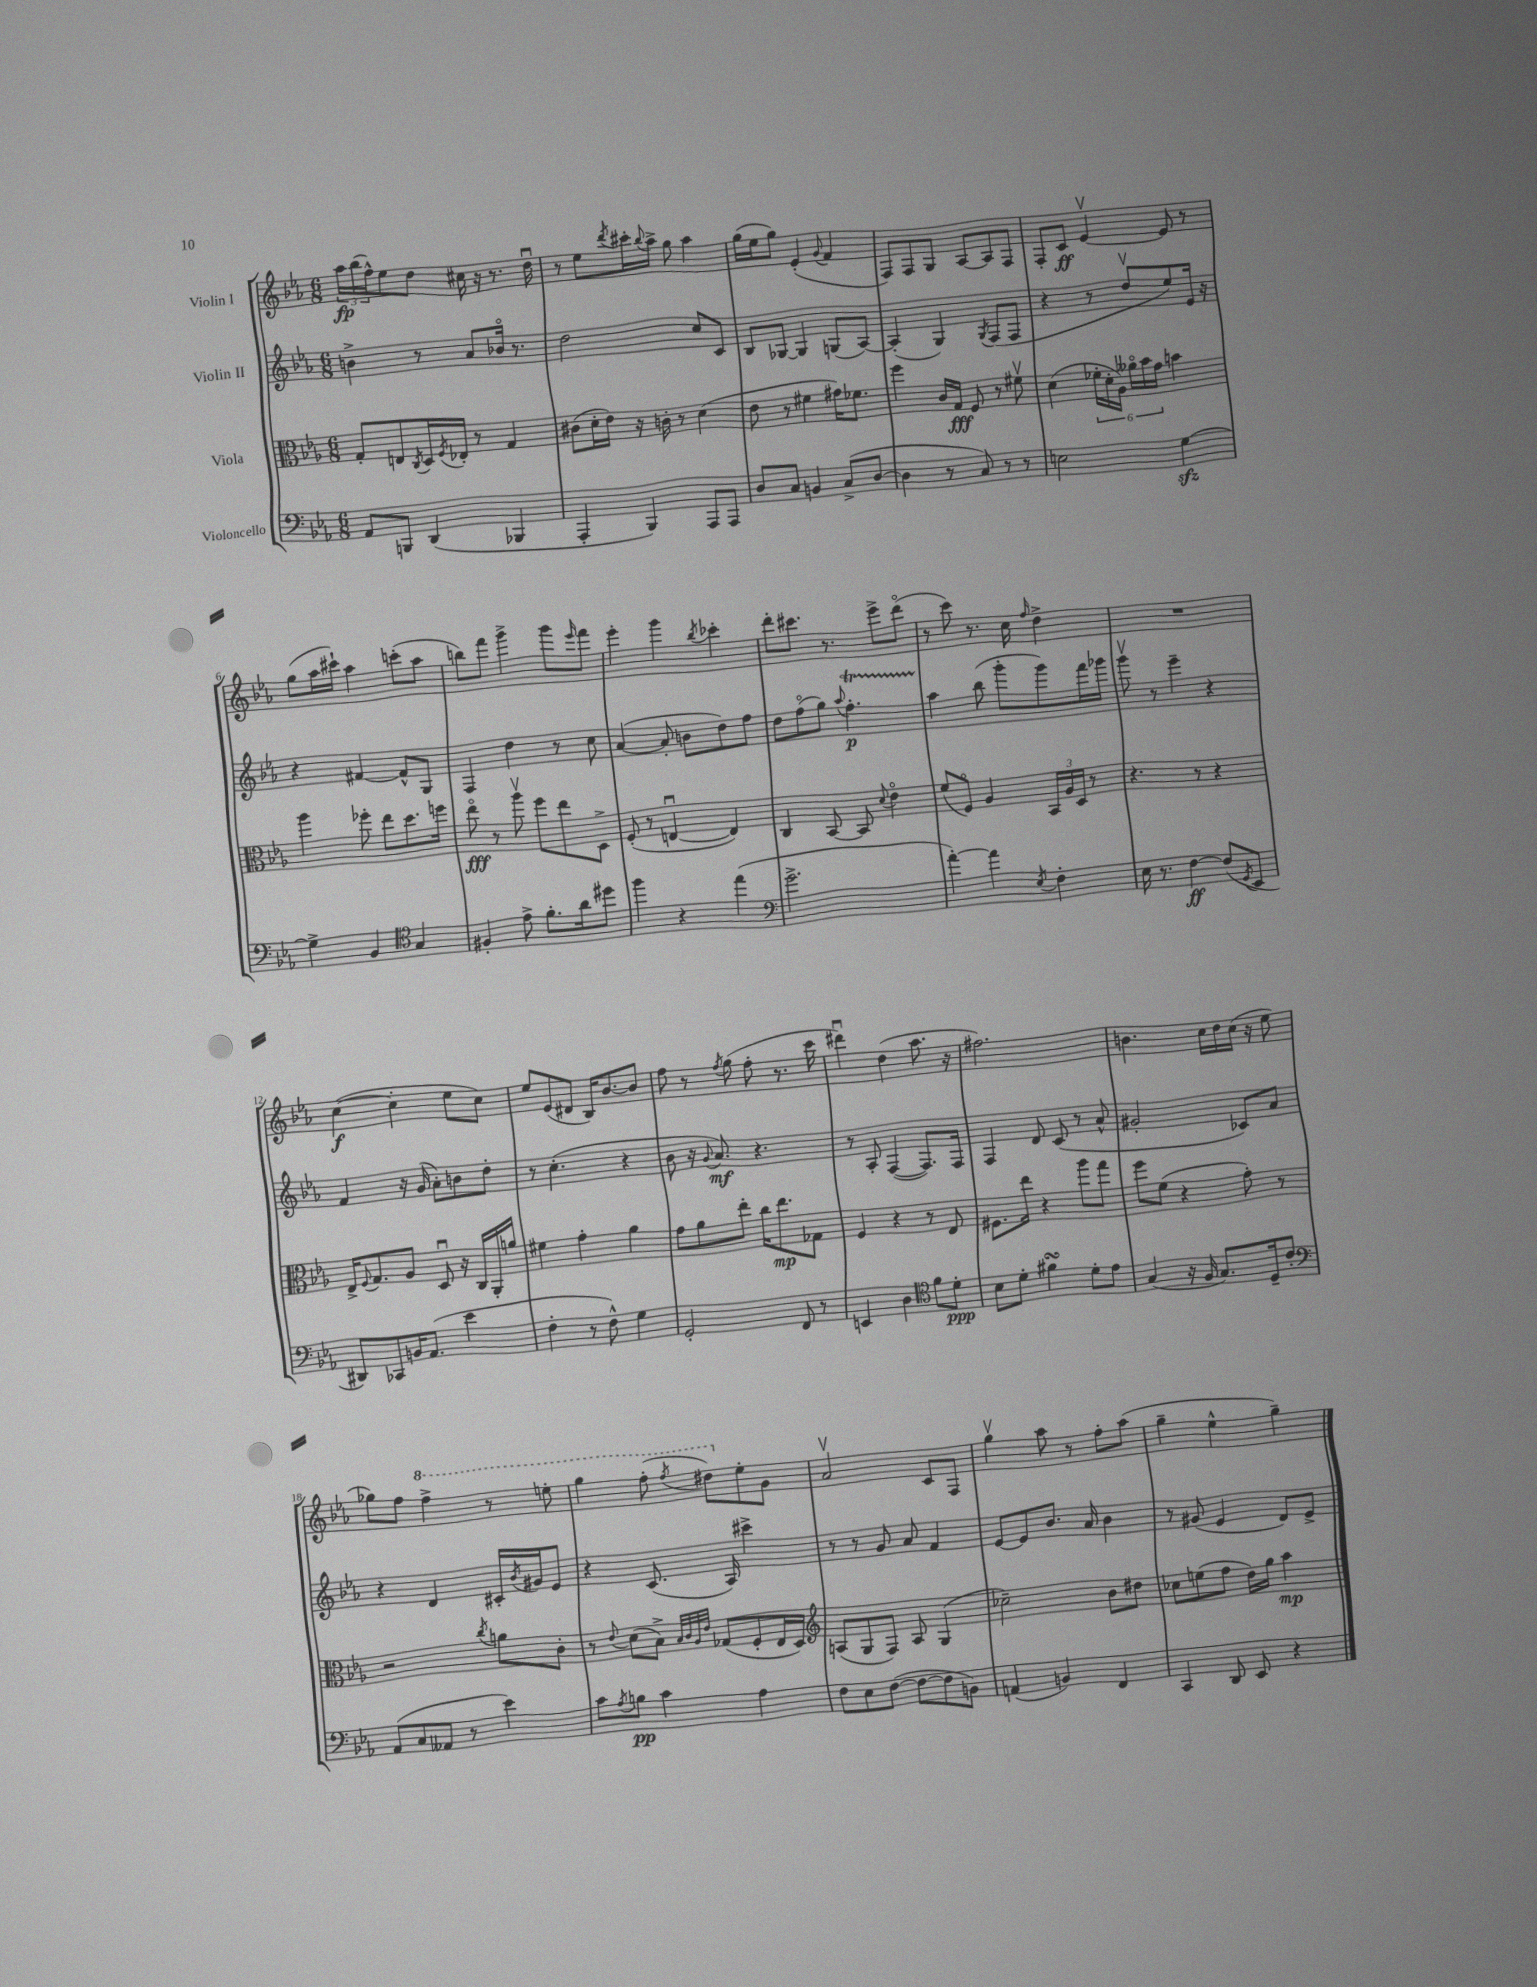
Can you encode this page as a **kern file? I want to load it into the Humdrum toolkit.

**kern	**kern	**kern	**kern
*staff4	*staff3	*staff2	*staff1
*clefF4	*clefC3	*clefG2	*clefG2
*k[b-e-a-]	*k[b-e-a-]	*k[b-e-a-]	*k[b-e-a-]
*M6/8	*M6/8	*M6/8	*M6/8
8AA-/L	8G'/L	4b^\	24aa-\LL
.	.	.	(24bb-\
.	.	.	24ff^^\J)
8BBB/J	8E/	.	8ee-\
.	8qC/	.	.
(4DD/	16D/L	8r	8dd\J
.	8qF/	.	.
.	16E-'/JJ	.	.
.	8r	8a-/L	16cc#\
.	.	.	16r
4BBB-/	4G/	16b-o/Jk	8.r
.	.	8.r	.
.	.	.	16ddu\
=	=	=	=
4AAA-'/	(8c#\L	2dd\	8r
.	16d'\L	.	8ee-\L
.	16e-\JJ)	.	.
.	.	.	8qddd/
4BBB-/)	16r	.	16ccc#'\L
.	.	.	8qqbb-/
.	16c'\	.	16aa-^\JJ
.	8r	.	8gg\
8AAA-/L	(4d\	8cc/L	4aa-\
8AAA-/J	.	8c/J	.
=	=	=	=
8D/L	8e-\	8B-/L	(16gg\LL
.	.	.	16ee-\J
8C/J	8r	[8G-/J	8gg\J)
4BB/	4f#\	4G-/]	(4e-'/
.	.	.	8qqg/
(8C^/L	16g#\LK)	(8G/L	4f/
.	8.f-\J	.	.
[8D/J	.	[8A-/J)	.
=	=	=	=
4D\]	4ff\	(4A-'/]	8F/L)
.	.	.	8F/
8r	16c/LL	4G/)	8G/J
.	16G/JJ	.	.
8C/)	8F/	.	[8A-/L
.	.	8qG/	.
8r	8r	(8F/L	8A-/]
8r	8f#v\	8F/J	8F/J
=	=	=	=
2E\	(4d\	4r	8F'/L
.	.	.	8c/J
.	24f-'\LL	8r	[4e-v/
.	24d'\	.	.
.	24A-\JJ)	.	.
.	24a--o\LL	8ddv/L	.
.	24b-\	.	.
.	24g\JJ	.	.
[4G\	4b\	8ee-/)	8e-/]
.	.	16e-/Jk	8r
.	.	16r	.
=	=	=	=
4G^\]	4aa-\	4r	(8gg\L
.	.	.	16aa-\L
.	.	.	16ccc#`\JJ)
4BB-/	8ff-'\	[4f#/	4aa-\
.	8ee-\L	.	.
*clefC4	*	*	*
4G/	8.dd\	8f#^^/]L	(8ccc'\L
.	.	8G/J	8aa-\J
.	16ff\Jk	.	.
=	=	=	=
4F#'/	8ee-o\	4F/	8bb\L)
.	8r	.	8fff\J
8e-^\	8aa-v\	4dd\	4ggg^\
8.f'\L	8ff\L	.	.
.	8ee-\	8r	8ggg\L
16a-\k	.	.	.
.	.	.	16qqeee-/
8dd#\J	8D^\J	8cc\	8fff\J
=	=	=	=
4ff\	(8F'/	([4a-/	4eee-'\
.	8r	.	.
4r	[4Eu/	8a-'/]	4ggg\
.	.	8b\L	.
.	.	.	8qbb-/
(4ee-\	4E/])	8dd\)	4ccc-'\
.	.	8ff\J	.
=	=	=	=
*clefF4	*	*	*
2.g^\	4C/	8dd\L	8ddd'\L
.	.	(8ffo\	8.ccc#\J
.	[8BB-/	8gg\J)	.
.	.	.	8.r
.	.	8qqaa-/	.
.	8BB-/]	4.ff'\	.
.	8qqd/	.	.
.	4e-o\	.	8eee-^\L
.	.	.	(8dddo\J
=	=	=	=
[4a-'\)	(8f/L	4aa-\	8r
.	8Fo/J)	.	8ccc\)
4a-\]	4A-/	(8bb-\	8.r
.	.	8ggg'\L	.
.	.	.	16cc\
8qE-/	.	.	16qqff/
4F'\	24BB-/LL	8ggg\)	4dd^\
.	24A-/	.	.
.	24D/JJ	.	.
.	8r	16fff\L	.
.	.	16ggg-\JJ	.
=	=	=	=
16E-\	4.r	8gggv\	2.r
8.r	.	.	.
.	.	8r	.
[4F\	.	4eee-~\	.
.	8r	.	.
(8F/]L	4r	4r	.
8qGG/	.	.	.
8EE-/J	.	.	.
=	=	=	=
8DD#/L)	16E-^/LK	4f/	([4cc\
.	8qqF/	.	.
.	8.G/	.	.
8CC-/	.	.	.
16BB/K	8A-/J	16r	4cc'\]
(8.AA-/J	.	(16g/	.
.	8Du/	8a-'\L)	.
4e-\	16r	8b\	8ee-\L
.	16C/LL	.	.
.	16AA-'/	8dd'\J	8cc\J)
.	16a/JJ	.	.
=	=	=	=
4F'\	4f#\	8r	8ee-/L
.	.	(4.cc'\	(8e-/
8r	4g'\	.	8d#/J
8F^^\)	.	.	16B-/LK)
.	.	.	[8.b-/
4G\	4a-\	4r	.
.	.	.	8b-/]J
=	=	=	=
2GG'/	8g\L	8b-\	8ff\
.	8a-\	16r	8r
.	.	8qqg/	.
.	.	8.a-/)	.
.	.	.	8qff/
.	8ee-'\J	.	(8gg\
.	16cc\LK	4.r	8ff'\
.	8.ee-\	.	.
8FF/	.	.	8.r
8r	8G-\J	.	.
.	.	.	16ccc\
=	=	=	=
4EE/	4F/	8r	4ddd#u\)
.	.	8A-'/	.
4D\	4r	([4F/	(4dd\
*clefC4	*	*	*
8f\L	8r	8.F/]L)	8.aa-\
8d'\J	8E-/	.	.
.	.	16F/Jk	16r
=	=	=	=
8B-\L	8.F#\L	4F/	2.ff#\)
8d'\J	.	.	.
.	16ee-\Jk	.	.
4f#\	4r	8d/	.
.	.	(8c/	.
8d'\L	8aa-\L	8r	.
8e-\J	8gg\J	8a-^^/	.
=	=	=	=
(4G/	8ff\L	2g#'/	4.b\
.	(8f\J	.	.
16r	4r	.	.
16F/	.	.	.
8.G/L)	.	.	16cc\LL
.	.	.	16dd\
.	8g'\)	8c-/L)	(16cc\JJ
16D~/k	.	.	16r
8c'/J	8r	8a-/J	8ee-\
=	=	=	=
*clefF4	*	*	*
(8AA-/L	2r	4r	8gg-\L)
8C/	.	.	8ff\J
8AA--/J	.	4d/	4fff^\
8r	.	.	.
.	8qcc/	.	.
4e-\)	8a\L	16c#'/LL	8r
.	.	8qb-/	.
.	.	16g#/J	.
.	8c'\J	8e-/J	8eee'\
=	=	=	=
8c\L	8r	4r	4ggg\
8qA-/	8qqe-/	.	.
8B\J	(8d\L	.	.
4c\	8B-^\J)	(8.c/	(8fff'\
.	32qqB-/LLL	.	.
.	32qqc/	.	.
.	32qqA-/	.	.
.	32qqe-/JJJ	.	8qfff/
.	(8G-/L	.	8ddd#\L)
.	.	16A-/)	.
4A-\	8F'/	4ccc#^\	8ee-'\
.	16E-/L	.	8g\J
.	16D/JJ)	.	.
=	=	=	=
*	*clefG2	*	*
8F\L	(8A/L	8r	2a-v/
8E-\	8G/	8r	.
([8F\J	8F/J)	8g/	.
8F\_L	8A/	8a-/	.
8F\]	(4G/	4f/	8c/L
8BB\J)	.	.	8F/J
=	=	=	=
(4AA/	2cc-~\)	[8e-/L	4ggv\
.	.	8e-/]	.
4BB/)	.	8.b-/J	8aa-\
.	.	.	8r
.	.	16a-/	.
4FF/	8b-\L	4b-\	8ff'\L
.	8dd#\J	.	(8aa-\J
=	=	=	=
4CC/	8cc-\L	8r	4gg~\
.	(8ee\	(8g#/	.
8DD/	8ff\J	4e-/	4ee-^^\
8EE-/	16dd\LL)	.	.
.	16gg\JJ	.	.
4r	4aa-\	8d/L)	4gg~\)
.	.	8e-^/J	.
==	==	==	==
*-	*-	*-	*-
